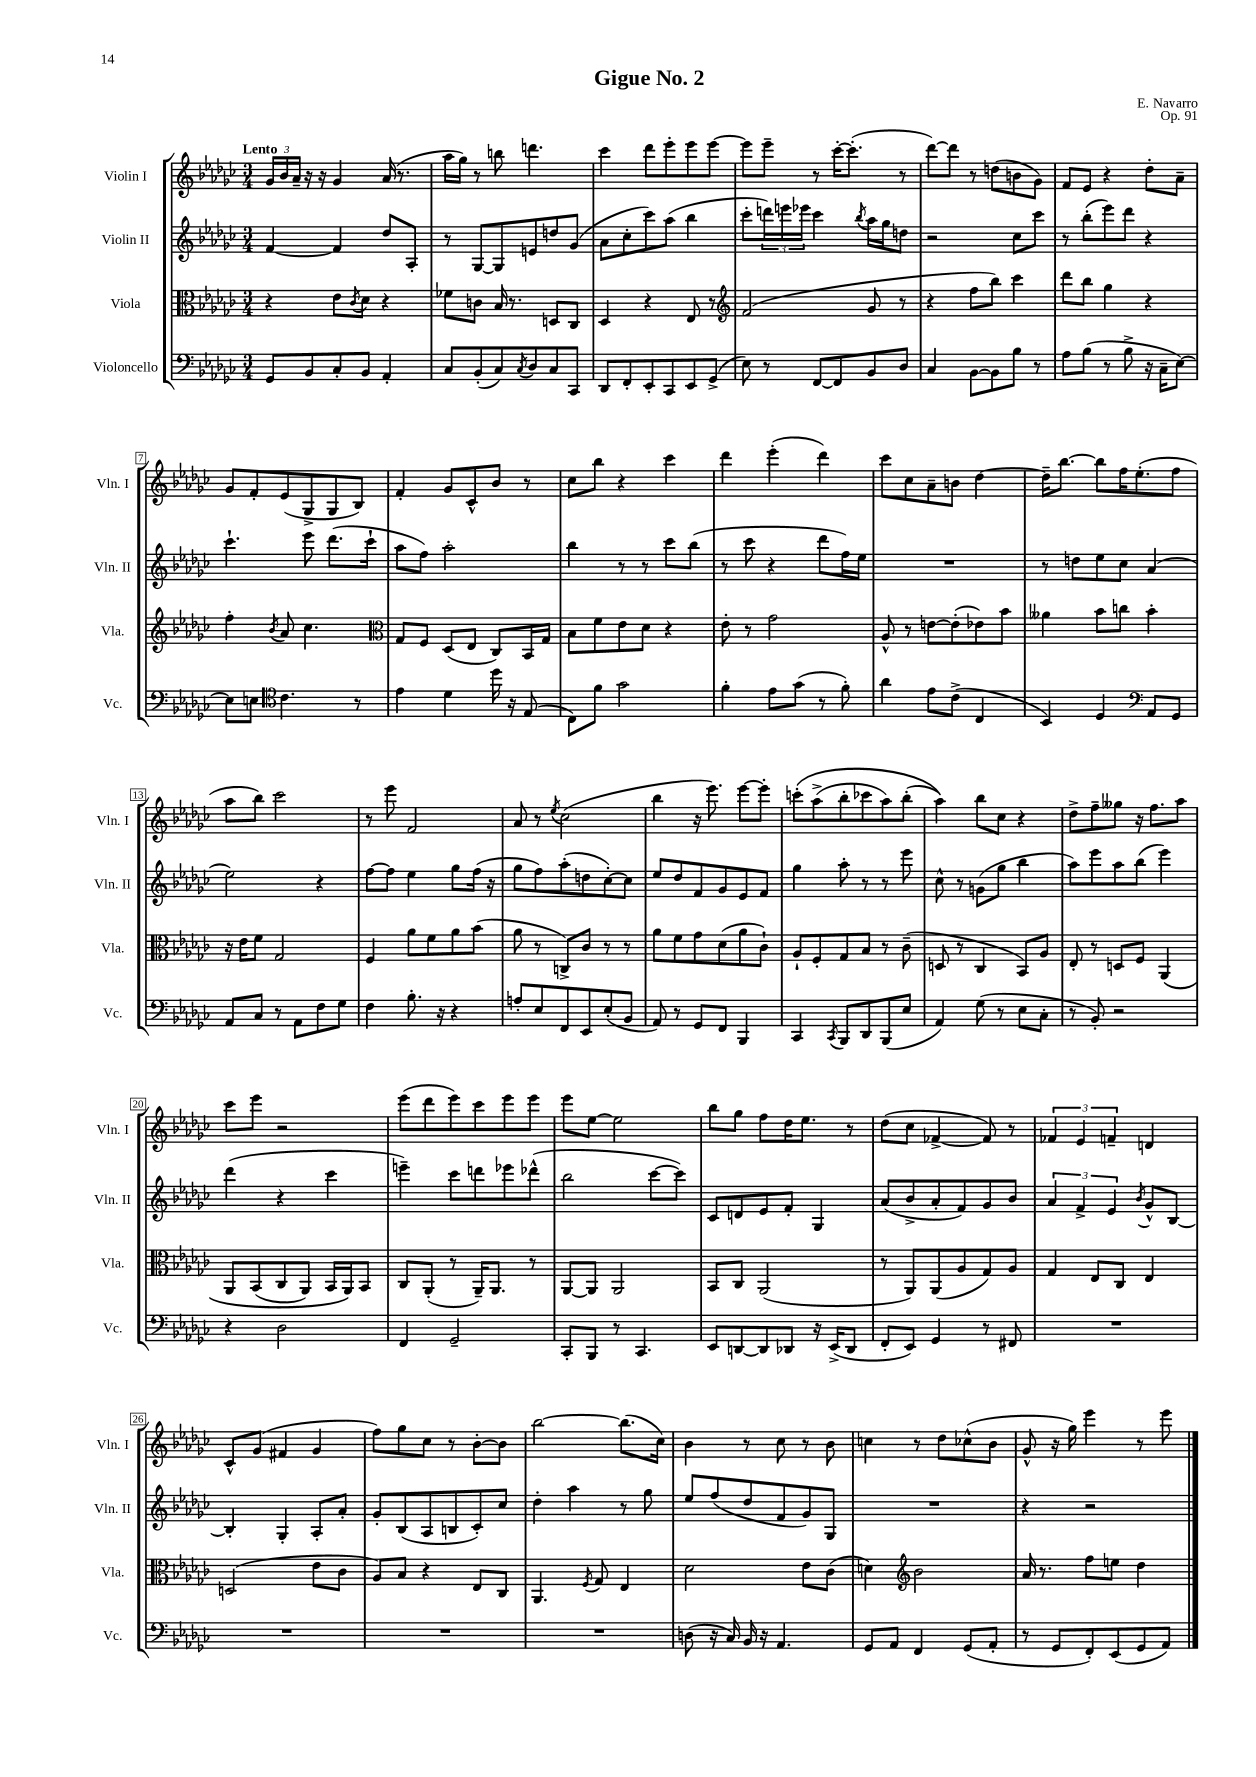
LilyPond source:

\header { title = "Gigue No. 2" composer = "E. Navarro" opus = "Op. 91" }
<<
\new StaffGroup <<
\new Staff = "s0" \with { instrumentName = "Violin I" shortInstrumentName = "Vln. I" } {
    \clef treble \key ges \major \numericTimeSignature \time 3/4 \tempo "Lento"
    \tuplet 3/2 { ges'16 bes'16 aes'16-- } r16 r16 ges'4 aes'16( r8. |
    aes''16 ges''16) r8 b''8 d'''4. |
    ces'''4 des'''8 ees'''8-. ees'''8 ees'''8~ |
    ees'''8 ees'''8-- r8 ces'''16~-. ces'''8.-.( r8 |
    des'''8~) des'''8 r8 d''8( b'8 ges'8) |
    f'8 ees'8 r4 des''8-. aes'8-- |
    ges'8 f'8-. ees'8( ges8-> ges8 bes8) |
    f'4-. ges'8 ces'8-^ bes'8 r8 |
    ces''8 bes''8 r4 ces'''4 |
    des'''4 ees'''4-.( des'''4) |
    ces'''8 ces''8 aes'8-- b'8 des''4~ |
    des''16-- bes''8.~ bes''8 f''16 ees''8.-.( f''8 |
    aes''8 bes''8) ces'''2 |
    r8 ees'''8 f'2 |
    aes'8 r8 \acciaccatura { ees''8 } ces''2( |
    bes''4 r16 ees'''8.) ees'''8~ ees'''8-. |
    c'''8-.\( aes''8->( bes''8-. ces'''8 aes''8) bes''8-.( |
    aes''4)\) bes''8 ces''8 r4 |
    des''8-> f''8-- geses''8 r16 f''8. aes''8 |
    ces'''8 ees'''8 r2 |
    ees'''8( des'''8 ees'''8) ces'''8 ees'''8 ees'''8 |
    ees'''8 ees''8~ ees''2 |
    bes''8 ges''8 f''8 des''16 ees''8. r8 |
    des''8( ces''8 fes'4~-> fes'8) r8 |
    \tuplet 3/2 { fes'4 ees'4 f'4-- } d'4 |
    ces'8-^ ges'8( fis'4 ges'4 |
    f''8) ges''8 ces''8 r8 bes'8~-. bes'8 |
    bes''2~ bes''8.( ces''16) |
    bes'4 r8 ces''8 r8 bes'8 |
    c''4 r8 des''8 ces''8-^( bes'8 |
    ges'8-^ r16 ges''16) ees'''4 r8 ees'''8 \bar "|." |
}
\new Staff = "s1" \with { instrumentName = "Violin II" shortInstrumentName = "Vln. II" } {
    \clef treble \key ges \major \numericTimeSignature \time 3/4
    f'4~ f'4 des''8 aes8-. |
    r8 ges8~ ges8 e'8 d''8 ges'8( |
    aes'8 ces''8-. ces'''8) aes''8( bes''4 |
    ces'''8-. \tuplet 3/2 { d'''16) e'''16 ees'''16 } ces'''4 \acciaccatura { bes''8 } aes''16 ges''16 d''8 |
    r2 ces''8 ces'''8 |
    r8 bes''8-.( ees'''8) des'''8 r4 |
    ces'''4.-! ees'''8 des'''8.( ces'''16-! |
    aes''8 f''8) aes''2-. |
    bes''4 r8 r8 ces'''8 bes''8( |
    r8 ces'''8 r4 des'''8 f''16) ees''16 |
    R2. |
    r8 d''8 ees''8 ces''8 aes'4( |
    ees''2) r4 |
    f''8~ f''8 ees''4 ges''8 f''16( r16 |
    ges''8 f''8) aes''8-.( d''8 ces''8~-.) ces''8 |
    ees''8 des''8 f'8 ges'8 ees'8 f'8 |
    ges''4 aes''8-. r8 r8 ees'''8 |
    ces''8-^ r8 g'8( ges''8 bes''4 |
    aes''8) ees'''8 aes''8 bes''8( ees'''4) |
    des'''4( r4 ces'''4 |
    e'''4--) ces'''8 d'''8 ees'''8 des'''8-^( |
    bes''2 ces'''8~ ces'''8) |
    ces'8 d'8 ees'8 f'8-. ges4 |
    aes'8( bes'8-> aes'8-. f'8) ges'8 bes'8 |
    \tuplet 3/2 { aes'4 f'4-> ees'4 } \acciaccatura { bes'8 } ges'8-^ bes8~ |
    bes4-. ges4-. aes8-. aes'8-. |
    ges'8-. bes8( aes8 b8 ces'8-.) ces''8 |
    des''4-. aes''4 r8 ges''8 |
    ees''8 f''8( des''8 f'8 ges'8) ges8 |
    R2. |
    r4 r2 \bar "|." |
}
\new Staff = "s2" \with { instrumentName = "Viola" shortInstrumentName = "Vla." } {
    \clef alto \key ges \major \numericTimeSignature \time 3/4
    r4 ees'8 \acciaccatura { ces'8 } des'8 r4 |
    fes'8 c'8 bes16 r8. d8 ces8 |
    des4 r4 ees8 r8 |
    \clef treble f'2( ges'8 r8 |
    r4 f''8 bes''8) ces'''4 |
    des'''8 bes''8 ges''4 r4 |
    f''4-. \acciaccatura { bes'8 } aes'8 ces''4. |
    \clef alto ges8 f8 des8( ees8 ces8) bes,16 ges16 |
    bes8 f'8 ees'8 des'8 r4 |
    ees'8-. r8 ges'2 |
    aes8-^ r8 e'8~ e'8-.( ees'8) bes'8 |
    aeses'4 bes'8 c''8 bes'4-. |
    r16 ees'16 f'8 ges2 |
    f4 aes'8 f'8 aes'8 bes'8( |
    aes'8 r8 c8->) ces'8 r8 r8 |
    aes'8 f'8 ges'8 des'8( aes'8 ces'8-!) |
    aes8-! f8-. ges8 bes8 r8 ces'8--( |
    d8 r8 ces4 bes,8) aes8 |
    ees8-. r8 d8 f8 aes,4\( |
    aes,8 bes,8( ces8 aes,8) bes,16 aes,16\) bes,8 |
    ces8 aes,8-.( r8 aes,16--) aes,8. r8 |
    aes,8~ aes,8 aes,2 |
    bes,8 ces8 aes,2( |
    r8 aes,8) aes,8( aes8 ges8) aes8 |
    ges4 ees8 ces8 ees4 |
    d2( ees'8 ces'8 |
    aes8) bes8 r4 ees8 ces8 |
    aes,4. \acciaccatura { f8 } ges8 ees4 |
    des'2 ees'8 ces'8( |
    d'4) \clef treble bes'2 |
    aes'16 r8. f''8 e''8 des''4 \bar "|." |
}
\new Staff = "s3" \with { instrumentName = "Violoncello" shortInstrumentName = "Vc." } {
    \clef bass \key ges \major \numericTimeSignature \time 3/4
    ges,8 bes,8 ces8-. bes,8 aes,4-. |
    ces8 bes,8-.( ces8) \acciaccatura { ces8 } des8 ces8 ces,8 |
    des,8 f,8-. ees,8-. ces,8 ees,8 ges,8->( |
    ees8) r8 f,8~ f,8 bes,8 des8 |
    ces4 bes,8~ bes,8 bes8 r8 |
    aes8 bes8( r8 bes8-> r16 ces16-- ees8~) |
    ees8 e8 \clef tenor ces'4. r8 |
    ees'4 des'4 des''16 r16 ees8( |
    ces8) f'8 ges'2 |
    f'4-. ees'8 ges'8( r8 f'8-.) |
    aes'4 ees'8 ces'8->( ces4 |
    bes,4) des4 \clef bass aes,8 ges,8 |
    aes,8 ces8 r8 aes,8 f8 ges8 |
    f4 bes8.-. r16 r4 |
    a8-. ees8 f,8 ees,8 ees8-.( bes,8 |
    aes,8) r8 ges,8 f,8 bes,,4 |
    ces,4 \acciaccatura { ces,8 } bes,,8 des,8 bes,,8( ees8 |
    aes,4) ges8( r8 ees8 ces8-. |
    r8 bes,8-.) r2 |
    r4 des2 |
    f,4 ges,2-- |
    ces,8-. bes,,8 r8 ces,4. |
    ees,8 d,8~ d,8 des,8 r16 ees,16->( des,8 |
    f,8-. ees,8) ges,4 r8 fis,8 |
    R2. |
    R2. |
    R2. |
    R2. |
    d8( r16 ces16) bes,16 r16 aes,4. |
    ges,8 aes,8 f,4 ges,8( aes,8-. |
    r8 ges,8 f,8-.) ees,8( ges,8 aes,8) \bar "|." |
}
>>
>>
\layout { \context { \Score \override BarNumber.stencil = #(make-stencil-boxer 0.1 0.3 ly:text-interface::print) } }
